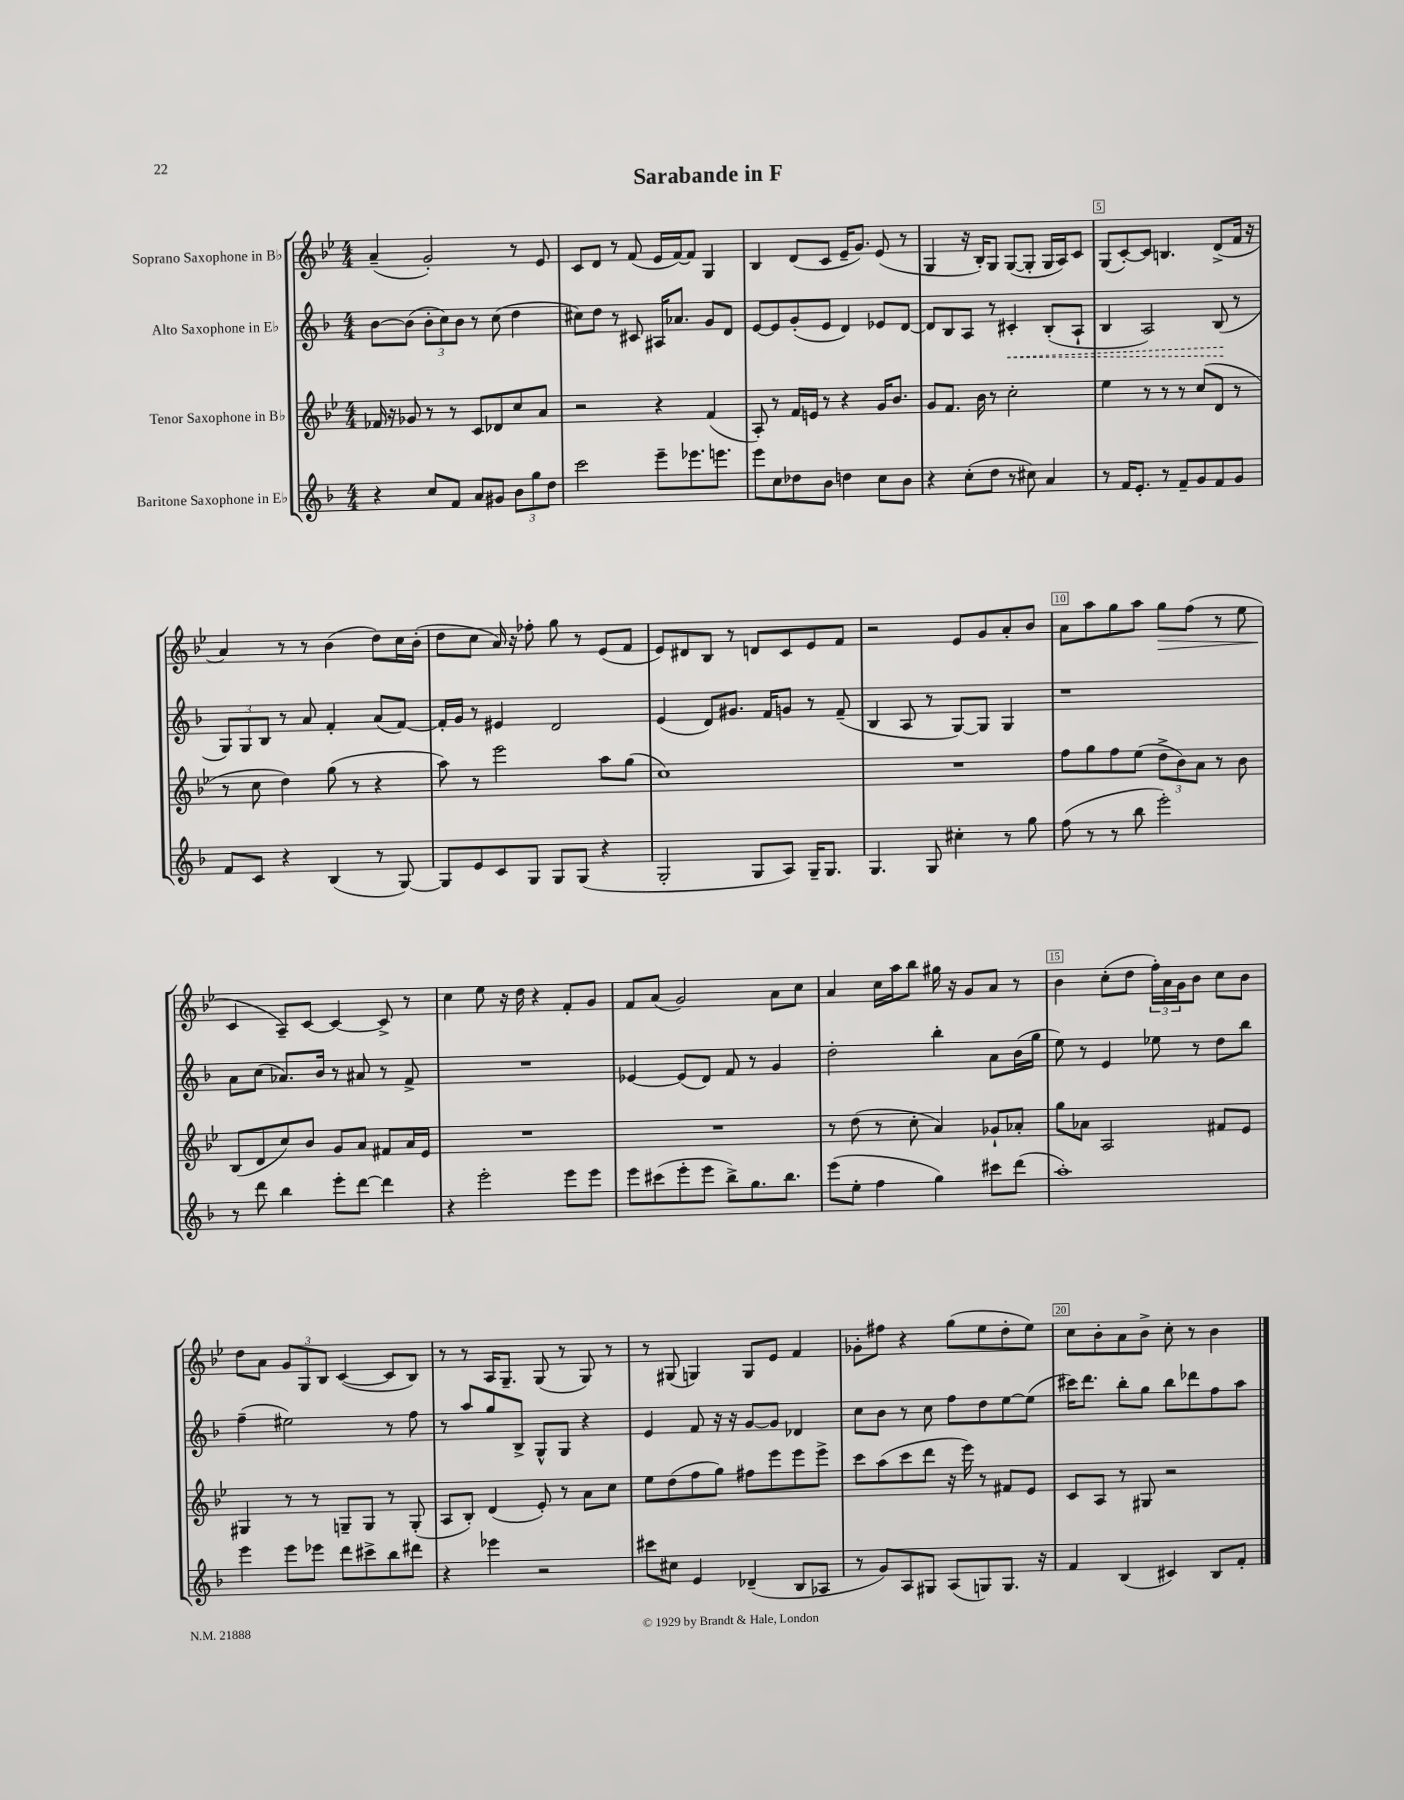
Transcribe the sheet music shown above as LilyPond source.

\header { title = "Sarabande in F" }
<<
\new StaffGroup <<
\new Staff = "s0" \with { instrumentName = "Soprano Saxophone in Bb" } {
    \clef treble \key bes \major \numericTimeSignature \time 4/4
    a'4--( g'2-.) r8 ees'8 |
    c'8 d'8 r8 f'8( ees'16 f'16~) f'8 g4 |
    bes4 d'8( c'8 ees'16-- g'8.) ees'8( r8 |
    g4 r16 bes16-.) g8 g8~( g8-. g16 a16) c'8 |
    g8( c'8~-.) c'8 b4. d'8->( f'16 r16 |
    a'4) r8 r8 bes'4( d''8) c''16 bes'16-.( |
    d''8 c''8 a'16) r16 fes''8-. g''8 r8 ees'8( f'8 |
    ees'8) dis'8 bes8 r8 d'8 c'8 ees'8 f'8 |
    r2 ees'8 g'8 a'8-. bes'8 |
    a'8 a''8 g''8 a''8 g''8\> f''8( r8 ees''8 |
    c'4\! a8--) c'8~ c'4~ c'8-> r8 |
    c''4 ees''8 r16 d''16 r4 f'8-. g'8 |
    f'8 a'8( g'2) a'8 c''8 |
    a'4 c''16 a''16 bes''8 gis''16 r16 g'8 a'8 r8 |
    bes'4 c''8-.( d''8 \tuplet 3/2 { f''16-.) a'16 g'16 } bes'8 c''8 bes'8 |
    d''8 a'8 \tuplet 3/2 { g'8 g8 bes8 } c'4~( c'8 bes8) |
    r8 r8 a16 g8.-- g8( r8 g8) r8 |
    r8 gis8( g4) g8 ees'8 f'4 |
    ges'8-. fis''8 r4 g''8( ees''8 d''8-. ees''8) |
    c''8 bes'8-. a'8 bes'8-> c''8-. r8 bes'4 \bar "|." |
}
\new Staff = "s1" \with { instrumentName = "Alto Saxophone in Eb" } {
    \clef treble \key f \major \numericTimeSignature \time 4/4
    bes'8~ bes'8( \tuplet 3/2 { bes'8-. c''8) bes'8 } r8 c''8( d''4 |
    cis''8) d''8 r8 cis'8 ais16 aes'8. g'8 d'8 |
    e'8~ e'8 g'8-.( e'8 d'4) ees'8 d'8~ |
    d'8 bes8 a8 r8 \once \override Hairpin.style = #'dashed-line cis'4-.\< bes8-.( a8-! |
    bes4 a2) bes8\!( r8 |
    \tuplet 3/2 { g8) g8 bes8 } r8 a'8 f'4-. a'8( f'8~) |
    f'16-. g'16 r8 eis'4 d'2 |
    e'4( d'8) gis'8. f'16 g'8 r8 f'8--( |
    bes4 a8 r8 g8~) g8 g4 |
    r1 |
    a'8 c''8( aes'8.) bes'16 r8 ais'8 r8 f'8-> |
    R1 |
    ees'4~ ees'8( d'8) f'8 r8 g'4 |
    d''2-. bes''4-. a'8 bes'16( g''16 |
    e''8) r8 e'4 ees''8 r8 d''8 bes''8 |
    f''4--( eis''2) r8 f''8 |
    r8 a''8 g''8 bes8-> g8-^ g8 r4 |
    e'4 f'8 r16 r16 g'8~ g'8 des'4 |
    c''8 bes'8 r8 c''8 f''8 d''8 e''8~ e''8( |
    cis'''16) d'''8. bes''8-. g''8 bes''8 des'''8 f''8 a''8 \bar "|." |
}
\new Staff = "s2" \with { instrumentName = "Tenor Saxophone in Bb" } {
    \clef treble \key bes \major \numericTimeSignature \time 4/4
    fes'16 r16 ges'8 r8 r8 c'8 des'8 c''8 a'8 |
    r2 r4 f'4( |
    a8-.) r8 f'16 e'16 r8 r4 g'16 bes'8. |
    g'8 f'8. bes'16 r8 c''2-. |
    ees''4 r8 r8 r8 c''8( d'8 r8 |
    r8 c''8 d''4) g''8( r8 r4 |
    a''8) r8 ees'''2 a''8 g''8( |
    c''1) |
    R1 |
    f''8 g''8 f''8 ees''8( \tuplet 3/2 { d''8-> bes'8) a'8 } r8 bes'8 |
    bes8( d'8 c''8) bes'8 g'8 a'8 fis'8 a'16 ees'16 |
    R1 |
    R1 |
    r8 d''8( r8 c''8-. a'4) ges'8-! aes'8-. |
    g''8 aes'8 a2 fis'8 ees'8 |
    gis4 r8 r8 g8-- g8 r8 g8-.( |
    a8 bes8-.) d'4( ees'8-.) r8 a'8 c''8 |
    ees''8 d''8( f''8 g''8) fis''8 ees'''8 ees'''8 ees'''8-> |
    c'''8 a''8( c'''8 d'''8 r16 ees'''16) r8 fis'8 ees'8 |
    c'8 a8 r8 gis8 r2 \bar "|." |
}
\new Staff = "s3" \with { instrumentName = "Baritone Saxophone in Eb" } {
    \clef treble \key f \major \numericTimeSignature \time 4/4
    r4 c''8 f'8 a'8 gis'8 \tuplet 3/2 { bes'8 g''8 d''8 } |
    c'''2 e'''8-- ees'''8. e'''8. |
    e'''8 c''8 des''8 bes'8 d''4 c''8 bes'8 |
    r4 c''8-.( d''8 r8 cis''8) a'4 |
    r8 f'16 e'8.-. r8 f'8-- g'8 f'8 g'8 |
    f'8 c'8 r4 bes4( r8 g8~) |
    g8 e'8 c'8 g8 g8 g8( r4 |
    g2-. g8 a8) g16-- g8. |
    g4. g8 cis''4-. r8 g''8 |
    f''8( r8 r8 bes''8 e'''2-.) |
    r8 d'''8 bes''4 e'''8-. d'''8~ d'''4 |
    r4 e'''2-. e'''8 e'''8 |
    e'''8 cis'''8( e'''8-. e'''8 bes''8->) g''8. bes''8. |
    e'''8( e''8-. f''4 g''4) cis'''8 d'''8( |
    a''1-.) |
    e'''4 e'''8 ees'''8 d'''8 cis'''8-> bes''8 dis'''8 |
    r4 ees'''4 r2 |
    cis'''8 cis''8 e'4 des'4--( bes8 aes8 |
    r8 g'8) a8 gis8 a8( g8) g8. r16 |
    f'4 bes4( cis'4) bes8 f'8-. \bar "|." |
}
>>
>>
\layout { \context { \Score \override BarNumber.break-visibility = ##(#f #t #t) barNumberVisibility = #(every-nth-bar-number-visible 5) \override BarNumber.stencil = #(make-stencil-boxer 0.1 0.3 ly:text-interface::print) } }
